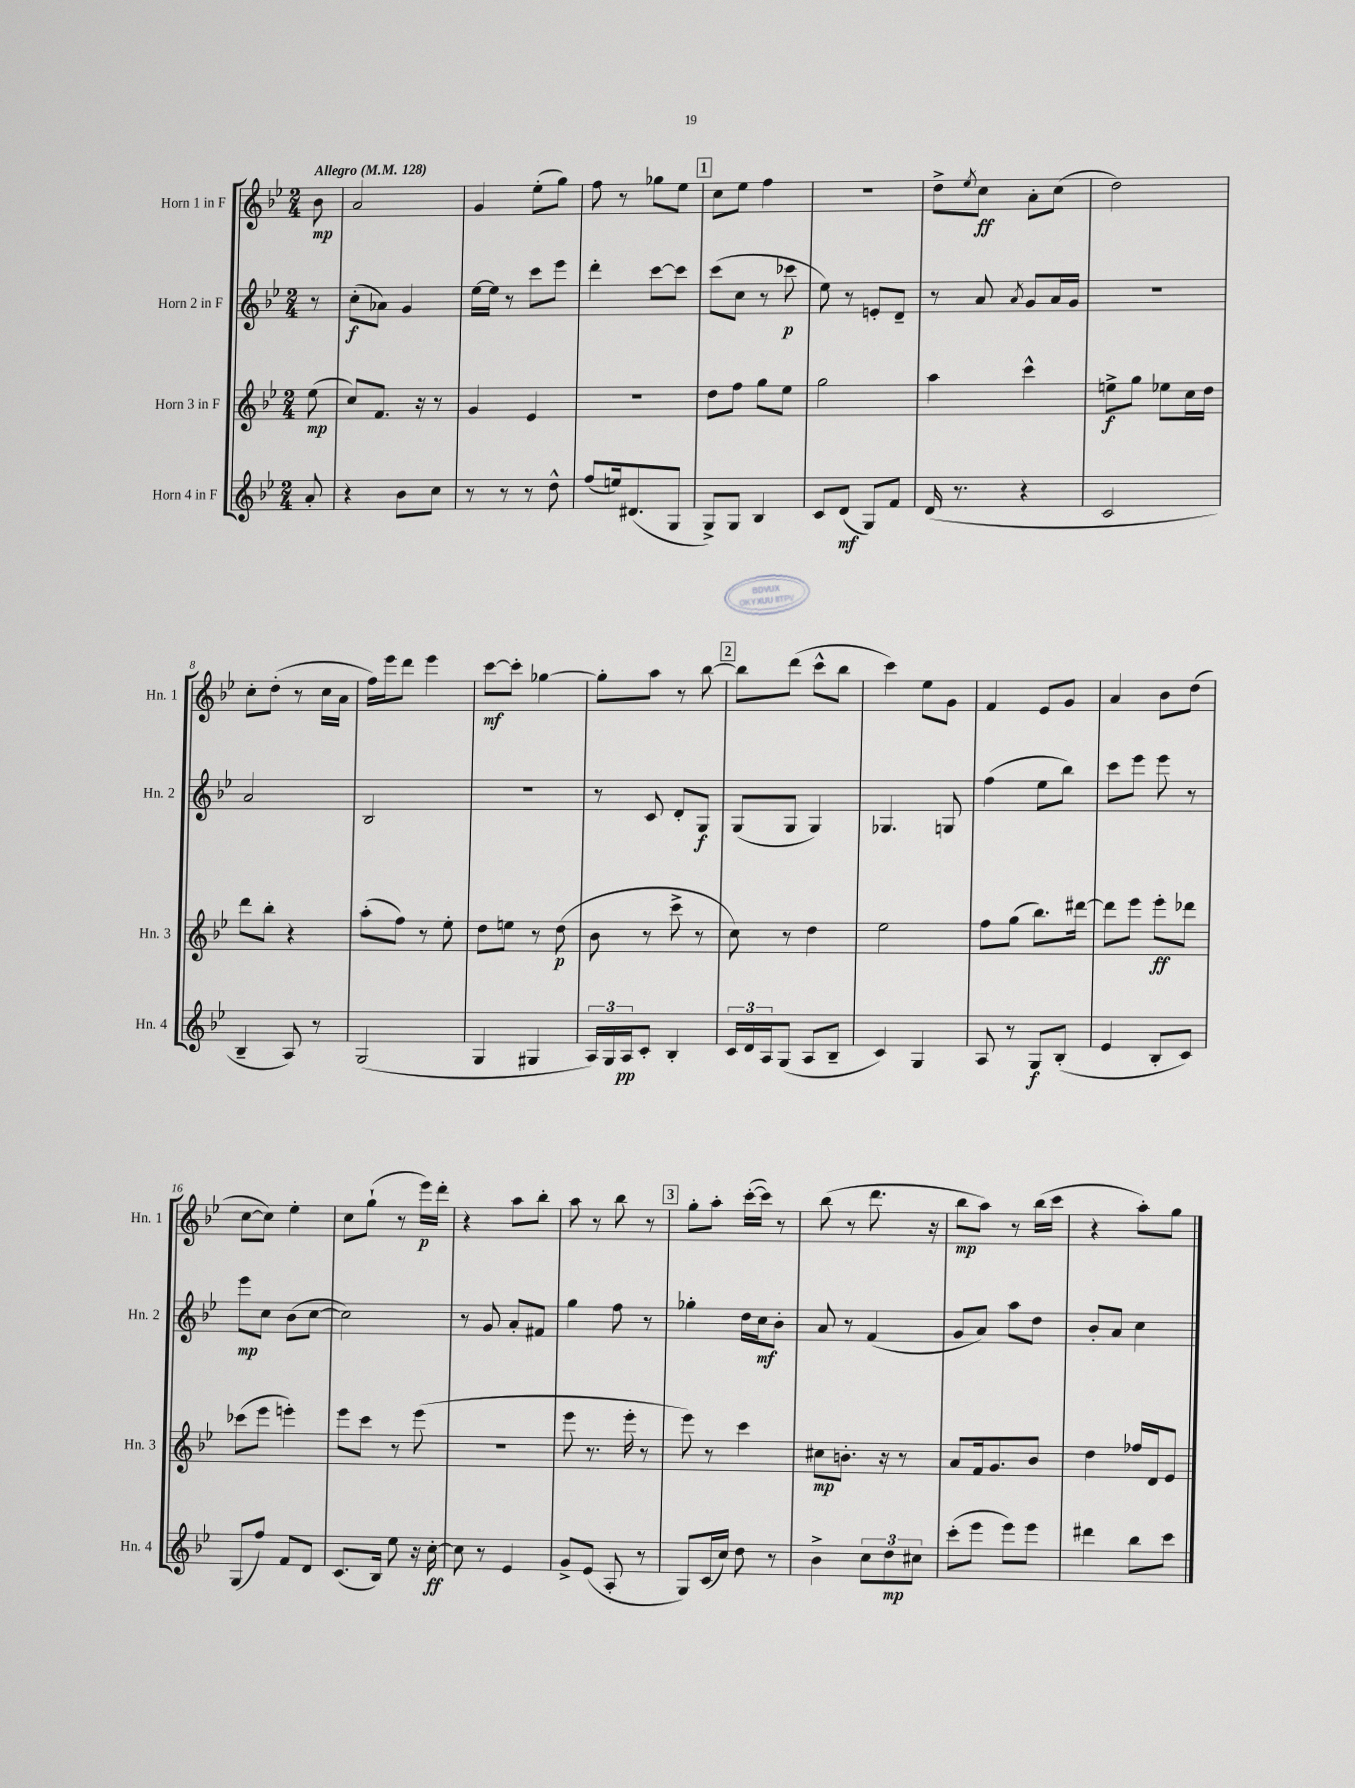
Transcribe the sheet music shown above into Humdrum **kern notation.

**kern	**dynam	**kern	**dynam	**kern	**dynam	**kern	**dynam
*part4	*part4	*part3	*part3	*part2	*part2	*part1	*part1
*staff4	*staff4	*staff3	*staff3	*staff2	*staff2	*staff1	*staff1
*I"Horn 4 in F	*	*I"Horn 3 in F	*	*I"Horn 2 in F	*	*I"Horn 1 in F	*
*I'Hn. 4	*	*I'Hn. 3	*	*I'Hn. 2	*	*I'Hn. 1	*
*clefG2	*	*clefG2	*	*clefG2	*	*clefG2	*
*k[b-e-]	*	*k[b-e-]	*	*k[b-e-]	*	*k[b-e-]	*
*M2/4	*	*M2/4	*	*M2/4	*	*M2/4	*
*MM128	*	*MM128	*	*MM128	*	*MM128	*
=	=	=	=	=	=	=	=
!	!	!	!	!	!	!LO:TX:a:B:t=Allegro	!
8a'/	.	(8ee-\	mp	8r	.	8b-\	mp
=1	=1	=1	=1	=1	=1	=1	=1
4r	.	8cc/L)	.	(8cc'\L	f	2a/	.
.	.	8.f/J	.	8a-X\J)	.	.	.
8b-\L	.	.	.	4g/	.	.	.
.	.	16r	.	.	.	.	.
8cc\J	.	8r	.	.	.	.	.
=2	=2	=2	=2	=2	=2	=2	=2
8r	.	4g/	.	[16ee-\LL	.	4g/	.
.	.	.	.	16ee-\JJ]	.	.	.
8r	.	.	.	8r	.	.	.
8r	.	4e-/	.	8ccc\L	.	(8ee-'\L	.
8dd^^\	.	.	.	8eee-\J	.	8gg\J)	.
=3	=3	=3	=3	=3	=3	=3	=3
(8ff/L	.	2r	.	4ddd'\	.	8ff\	.
16een/k)	.	.	.	.	.	8r	.
(8.d#X/	.	.	.	.	.	.	.
.	.	.	.	[8ccc\L	.	8gg-X\L	.
8G/J	.	.	.	8ccc\J]	.	8ee-\J	.
!!LO:REH:place=s1:t=1
=4	=4	=4	=4	=4	=4	=4	=4
8G^/L)	.	8dd\L	.	(8ccc\L	.	8cc\L	.
8G/J	.	8ff\J	.	8cc\J	.	8ee-\J	.
4B-/	.	8gg\L	.	8r	.	4ff\	.
.	.	8ee-\J	.	8ccc-X\	p	.	.
=5	=5	=5	=5	=5	=5	=5	=5
8c/L	.	2gg\	.	8ee-\)	.	2r	.
(8d/J	mf	.	.	8r	.	.	.
8G/L)	.	.	.	8en'/L	.	.	.
8f/J	.	.	.	8d~/J	.	.	.
=6	=6	=6	=6	=6	=6	=6	=6
(16d/	.	4aa\	.	8r	.	8dd^\L	.
8.r	.	.	.	.	.	.	.
.	.	.	.	.	.	8qee-/	.
.	.	.	.	8a/	.	8cc\J	ff
.	.	.	.	8qa/	.	.	.
4r	.	4ccc^^\	.	8g/L	.	8a'\L	.
.	.	.	.	16a/L	.	(8cc\J	.
.	.	.	.	16g/JJ	.	.	.
=7	=7	=7	=7	=7	=7	=7	=7
2c/	.	8een^\L	f	2r	.	2dd\)	.
.	.	8gg\J	.	.	.	.	.
.	.	8ee-X\L	.	.	.	.	.
.	.	16cc\L	.	.	.	.	.
.	.	16dd\JJ	.	.	.	.	.
!!LO:LB:g=z
=8	=8	=8	=8	=8	=8	=8	=8
4B-~/	.	8ddd\L	.	2a/	.	8cc'\L	.
.	.	8bb-'\J	.	.	.	(8dd'\J	.
8A/)	.	4r	.	.	.	8r	.
8r	.	.	.	.	.	16cc\LL	.
.	.	.	.	.	.	16a\JJ	.
=9	=9	=9	=9	=9	=9	=9	=9
(2G/	.	(8aa'\L	.	2B-/	.	16ff\LL)	.
.	.	.	.	.	.	16eee-\J	.
.	.	8ff\J)	.	.	.	8ddd\J	.
.	.	8r	.	.	.	4eee-\	.
.	.	8ee-'\	.	.	.	.	.
=10	=10	=10	=10	=10	=10	=10	=10
4G/	.	8dd\L	.	2r	.	[8ccc\L	mf
.	.	8een\J	.	.	.	8ccc'\J]	.
4G#X/	.	8r	.	.	.	[4gg-X\	.
.	.	(8dd\	p	.	.	.	.
=11	=11	=11	=11	=11	=11	=11	=11
24A/LL)	.	8b-\	.	8r	.	8gg-'\L]	.
24G/	.	.	.	.	.	.	.
24A/J	pp	.	.	.	.	.	.
8c'/J	.	8r	.	8c/	.	8aa\J	.
4B-'/	.	8ccc^\	.	8d'/L	.	8r	.
.	.	8r	.	8G/J	f	[8bb-\	.
!!LO:REH:place=s1:t=2
=12	=12	=12	=12	=12	=12	=12	=12
24c/LL	.	8cc\)	.	(8G/L	.	8bb-\L]	.
24d/	.	.	.	.	.	.	.
24A/J	.	.	.	.	.	.	.
(8G/J	.	8r	.	8G/J	.	(8ddd\J	.
8A/L	.	4dd\	.	4G/)	.	8ccc^^\L	.
8B-~/J	.	.	.	.	.	8bb-\J	.
=13	=13	=13	=13	=13	=13	=13	=13
4c/)	.	2ee-\	.	4.G-X/	.	4ccc\)	.
4G/	.	.	.	.	.	8ee-\L	.
.	.	.	.	8Gn/	.	8g\J	.
=14	=14	=14	=14	=14	=14	=14	=14
8A/	.	8ff\L	.	(4ff\	.	4f/	.
8r	.	(8gg\J	.	.	.	.	.
8G/L	f	8.bb-\L)	.	8ee-\L	.	8e-/L	.
(8B-'/J	.	.	.	8bb-\J)	.	8g/J	.
.	.	[16ddd#X\Jk	.	.	.	.	.
=15	=15	=15	=15	=15	=15	=15	=15
4e-/	.	8ddd#\L]	.	8ccc\L	.	4a/	.
.	.	8eee-\J	.	8eee-\J	.	.	.
8B-'/L	.	8eee-'\L	ff	8eee-\	.	8b-\L	.
8c/J)	.	8ddd-X\J	.	8r	.	(8dd\J	.
!!LO:LB:g=z
=16	=16	=16	=16	=16	=16	=16	=16
(8G/L	.	(8ccc-X\L	.	8eee-\L	mp	[8cc\L	.
8ff/J)	.	8eee-\J	.	8cc\J	.	8cc\J])	.
8f/L	.	4eeen'\)	.	(8b-\L	.	4ee-'\	.
8d/J	.	.	.	[8cc\J	.	.	.
=17	=17	=17	=17	=17	=17	=17	=17
(8.c/L	.	8eee-\L	.	2cc\])	.	8cc\L	.
.	.	8ccc\J	.	.	.	(8gg`\J	.
16B-/Jk)	.	.	.	.	.	.	.
8ee-\	.	8r	.	.	.	8r	.
16r	.	(8eee-\	.	.	.	16eee-\LL)	p
[16cc'\	ff	.	.	.	.	16ddd'\JJ	.
=18	=18	=18	=18	=18	=18	=18	=18
8cc\]	.	2r	.	8r	.	4r	.
8r	.	.	.	8g/	.	.	.
4e-/	.	.	.	8a'/L	.	8aa\L	.
.	.	.	.	8f#X/J	.	8bb-'\J	.
=19	=19	=19	=19	=19	=19	=19	=19
8g^/L	.	8eee-\	.	4gg\	.	8aa\	.
(8e-/J	.	8.r	.	.	.	8r	.
8A'/	.	.	.	8ff\	.	8bb-\	.
.	.	16eee-'\	.	.	.	.	.
8r	.	8r	.	8r	.	8r	.
!!LO:REH:place=s1:t=3
=20	=20	=20	=20	=20	=20	=20	=20
8G/L)	.	8eee-\)	.	4gg-X'\	.	8gg'\L	.
(16c/L	.	8r	.	.	.	8aa'\J	.
16cc/JJ)	.	.	.	.	.	.	.
8dd\	.	4ccc\	.	16dd\LL	.	([16ccc'\LL	.
.	.	.	.	16cc\J	mf	16ccc\JJ])	.
8r	.	.	.	8b-'\J	.	8r	.
=21	=21	=21	=21	=21	=21	=21	=21
4b-^\	.	8cc#X\L	mp	8a/	.	(8bb-\	.
.	.	8.bn'\J	.	8r	.	8r	.
12cc\L	.	.	.	(4f/	.	8.ddd\	.
.	.	16r	.	.	.	.	.
12dd\	mp	.	.	.	.	.	.
.	.	8r	.	.	.	.	.
12cc#X\J	.	.	.	.	.	.	.
.	.	.	.	.	.	16r	.
=22	=22	=22	=22	=22	=22	=22	=22
(8ccc'\L	.	8a/L	.	8g/L	.	8bb-\L	mp
8eee-\J	.	16f/k	.	8a/J)	.	8aa\J)	.
.	.	8.g/	.	.	.	.	.
8eee-\L)	.	.	.	8aa\L	.	8r	.
8eee-\J	.	8b-/J	.	8dd\J	.	(16bb-\LL	.
.	.	.	.	.	.	16ccc\JJ	.
=23	=23	=23	=23	=23	=23	=23	=23
4ddd#X\	.	4dd\	.	8b-'/L	.	4r	.
.	.	.	.	8a/J	.	.	.
8bb-\L	.	16ff-X/LL	.	4cc\	.	8aa'\L)	.
.	.	16d/J	.	.	.	.	.
8ccc\J	.	8e-/J	.	.	.	8gg\J	.
==	==	==	==	==	==	==	==
*-	*-	*-	*-	*-	*-	*-	*-
